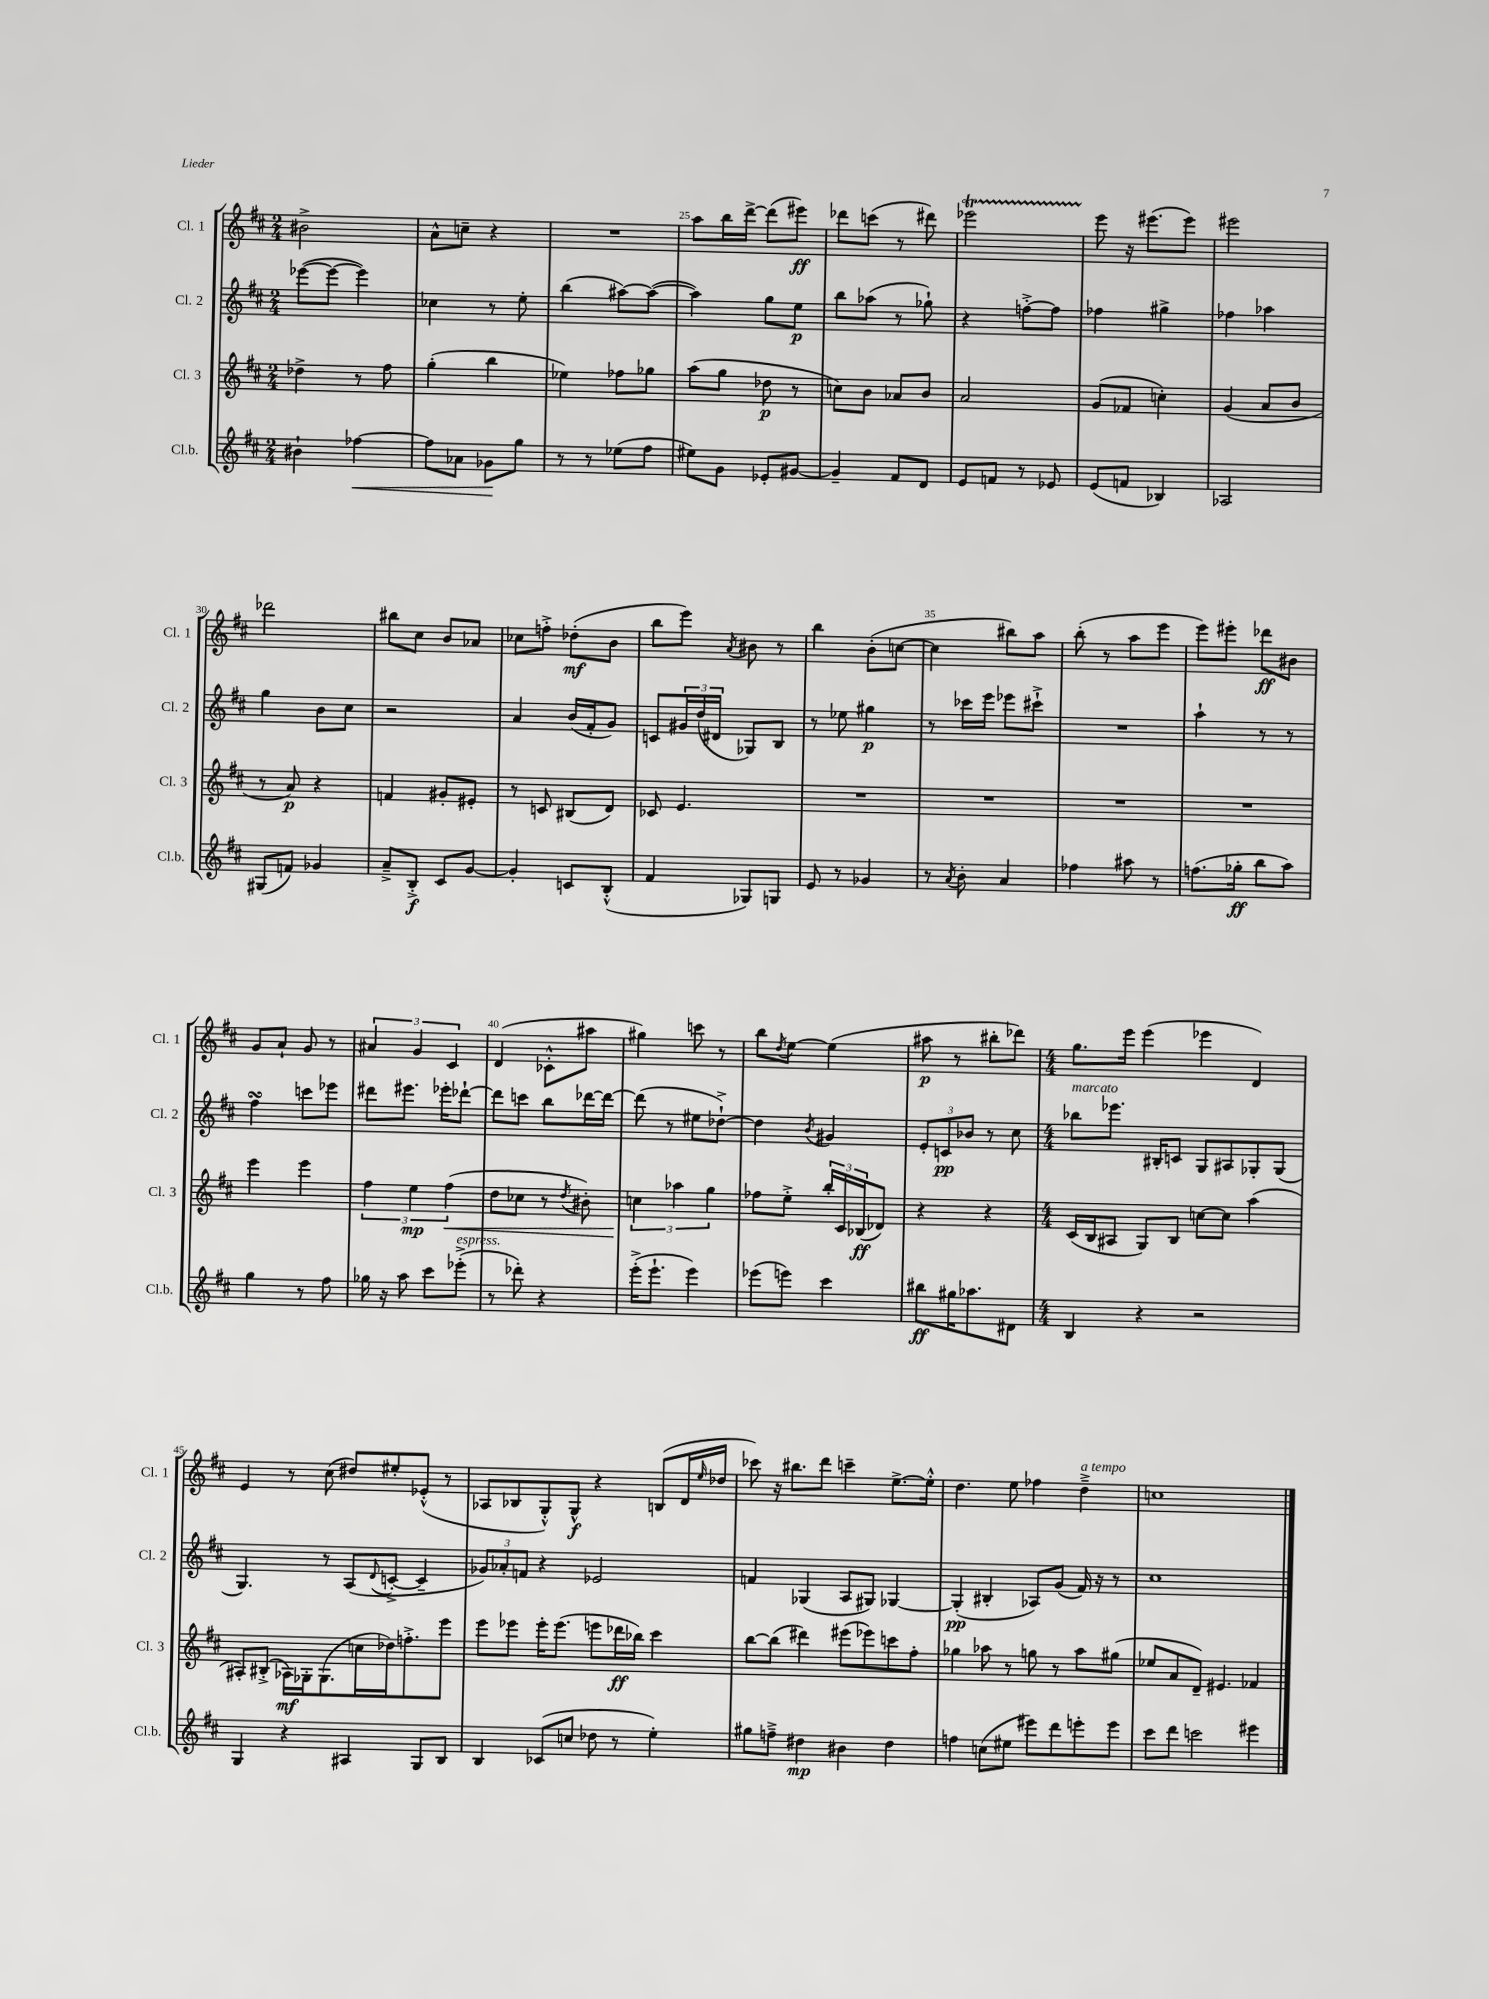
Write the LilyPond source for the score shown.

<<
\new StaffGroup <<
\new Staff = "s0" \with { instrumentName = "Cl. 1" shortInstrumentName = "Cl. 1" } {
    \clef treble \key d \major \numericTimeSignature \time 2/4
    bis'2-> |
    a'8-^ c''8-- r4 |
    R2 |
    a''8 b''16 d'''16~-> d'''8( eis'''8\ff) |
    des'''8 c'''8( r8 dis'''8) |
    ees'''2\startTrillSpan |
    e'''8\stopTrillSpan r16 eis'''8.( eis'''8) |
    eis'''2 |
    des'''2 |
    bis''8 cis''8 b'8 aes'8 |
    ces''8 f''8-.-> des''8-.\mf( b'8 |
    b''8 e'''8) \acciaccatura { a'8 } bis'8 r8 |
    b''4 b'8-.( c''8~ |
    c''4 bis''8) a''8 |
    b''8-.( r8 a''8 e'''8 |
    e'''8) eis'''8-. des'''8\ff bis'8 |
    g'8 a'8-! g'8 r8 |
    \tuplet 3/2 { ais'4 g'4 cis'4 } |
    d'4( ces'8-.-^ ais''8 |
    gis''4) c'''8 r8 |
    b''8 \acciaccatura { d''8 } e''8~ e''4( |
    ais''8\p r8 bis''8-. des'''8) |
    \numericTimeSignature \time 4/4 g''8. e'''16 e'''4( ees'''4 d'4) |
    e'4 r8 cis''8( dis''8) eis''8-. ees'8-.-^( r8 |
    aes8 bes8 g8-.-^) g8-^\f r4 b8( d'16 \grace { e''16 } des''16 |
    ces'''8) r16 bis''8. d'''8 c'''4-- e''8.~-> e''16-.-^ |
    d''4. e''8 fes''4 d''4--->^\markup { \italic "a tempo" } |
    c''1 \bar "|." |
}
\new Staff = "s1" \with { instrumentName = "Cl. 2" shortInstrumentName = "Cl. 2" } {
    \clef treble \key d \major \numericTimeSignature \time 2/4
    ees'''8~( ees'''8~ ees'''4) |
    ces''4 r8 e''8-. |
    b''4( ais''8~) ais''8~( |
    ais''4) g''8 e''8\p |
    b''8 aes''8( r8 ges''8-!) |
    r4 f''8~-.-> f''8 |
    fes''4 gis''4-> |
    fes''4 aes''4 |
    g''4 b'8 cis''8 |
    r2 |
    a'4 b'16( fis'16-. g'8) |
    c'8 \tuplet 3/2 { gis'16 d''16( dis'16 } ges8) b8 |
    r8 ees''8 gis''4\p |
    r8 ces'''16 e'''16 ees'''8 cis'''8-!-> |
    R2 |
    a''4-! r8 r8 |
    fis''4\turn c'''8 ees'''8 |
    dis'''8 eis'''8. ees'''16-. des'''8~-! |
    des'''8 c'''8 b''8 des'''16~ des'''16~ |
    des'''8( r8 eis''8 des''8~-!->) |
    des''4 \acciaccatura { b'8 } gis'4 |
    \tuplet 3/2 { e'8-. c'8\pp bes'8 } r8 cis''8 |
    \numericTimeSignature \time 4/4 bes''8^\markup { \italic "marcato" } ees'''8. bis16-. c'8 g8 ais8 ges8-. ges8( |
    g4.) r8 a8( \appoggiatura { d'8 } c'8~-.-> c'4-- |
    \tuplet 3/2 { ges'8) aes'8-. f'8 } r4 ees'2 |
    f'4 ges4( a8 gis8) ges4~ |
    ges4-.\pp( bis4-. aes8) g'8( fis'16) r16 r8 |
    cis''1 \bar "|." |
}
\new Staff = "s2" \with { instrumentName = "Cl. 3" shortInstrumentName = "Cl. 3" } {
    \clef treble \key d \major \numericTimeSignature \time 2/4
    des''4-> r8 fis''8 |
    g''4-.( b''4 |
    ees''4) fes''8 ges''8 |
    a''8( g''8 des''8\p r8 |
    c''8) b'8 aes'8 b'8 |
    a'2 |
    g'8( fes'8 c''4-.) |
    g'4( a'8 b'8 |
    r8 a'8\p) r4 |
    f'4 gis'8-. eis'8-. |
    r8 c'8 bis8( d'8) |
    ces'8 e'4. |
    R2 |
    R2 |
    R2 |
    R2 |
    e'''4 e'''4 |
    \tuplet 3/2 { fis''4 e''4\mp fis''4\<( } |
    d''8 ces''8 r8 \acciaccatura { d''8 } bis'8-.) |
    \tuplet 3/2 { c''4\! aes''4 g''4 } |
    fes''8 e''8-.-> \tuplet 3/2 { b''16-. cis'16 bes16\ff( } des'8) |
    r4 r4 |
    \numericTimeSignature \time 4/4 cis'16( b16 ais8 g8) b8 c''8~ c''8 a''4( |
    ais8-.) bis8-.->( aes16\mf) ges16-. ges8.( c''16 des''16) f''8.-.-> e'''8 |
    e'''8 ees'''8 ees'''16-. ees'''8.( e'''8 des'''16\ff bes''16) cis'''4 |
    b''8~ b''8( dis'''4) eis'''8( ees'''8) c'''8 fis''8-. |
    ges''4 aes''8 r8 g''8 r8 aes''8 gis''8( |
    ees''8 a'8 d'8--) eis'4. fes'4 \bar "|." |
}
\new Staff = "s3" \with { instrumentName = "Cl.b." shortInstrumentName = "Cl.b." } {
    \clef treble \key d \major \numericTimeSignature \time 2/4
    bis'4-! fes''4~\< |
    fes''8 aes'8 ges'8\! g''8 |
    r8 r8 ees''8( fis''8 |
    eis''8) g'8 ees'8-. gis'8~ |
    gis'4-- fis'8 d'8 |
    e'8 f'8 r8 ees'8 |
    e'8( f'8 bes4) |
    aes2 |
    gis8( f'8) ges'4 |
    a'8---> b8-.->\f cis'8 g'8~ |
    g'4-. c'8 b8-.-^( |
    fis'4 ges8) g8 |
    e'8 r8 ges'4 |
    r8 \acciaccatura { a'8 } b'8-. a'4 |
    fes''4 ais''8 r8 |
    f''8.( ges''16-.\ff b''8 a''8) |
    g''4 r8 fis''8 |
    ges''16 r16 a''8 cis'''8 ees'''8-.->^\markup { \italic "espress." }( |
    r8 des'''8-.) r4 |
    e'''16-.->( e'''8.-! e'''4) |
    ees'''8( e'''8) cis'''4 |
    bis''8\ff gis''16 aes''8. dis'8 |
    \numericTimeSignature \time 4/4 b4 r4 r2 |
    g4 r4 ais4 g8 b8 |
    b4 ces'8( c''8 des''8 r8 e''4-.) |
    gis''8 f''8---> dis''4\mp bis'4 dis''4 |
    f''4 c''8( eis''8 eis'''8) d'''8 e'''8-. e'''8 |
    cis'''8 d'''8 c'''2 eis'''4 \bar "|." |
}
>>
>>
\layout { \context { \Score currentBarNumber = #22 \override BarNumber.break-visibility = ##(#f #t #t) barNumberVisibility = #(every-nth-bar-number-visible 5) } }
